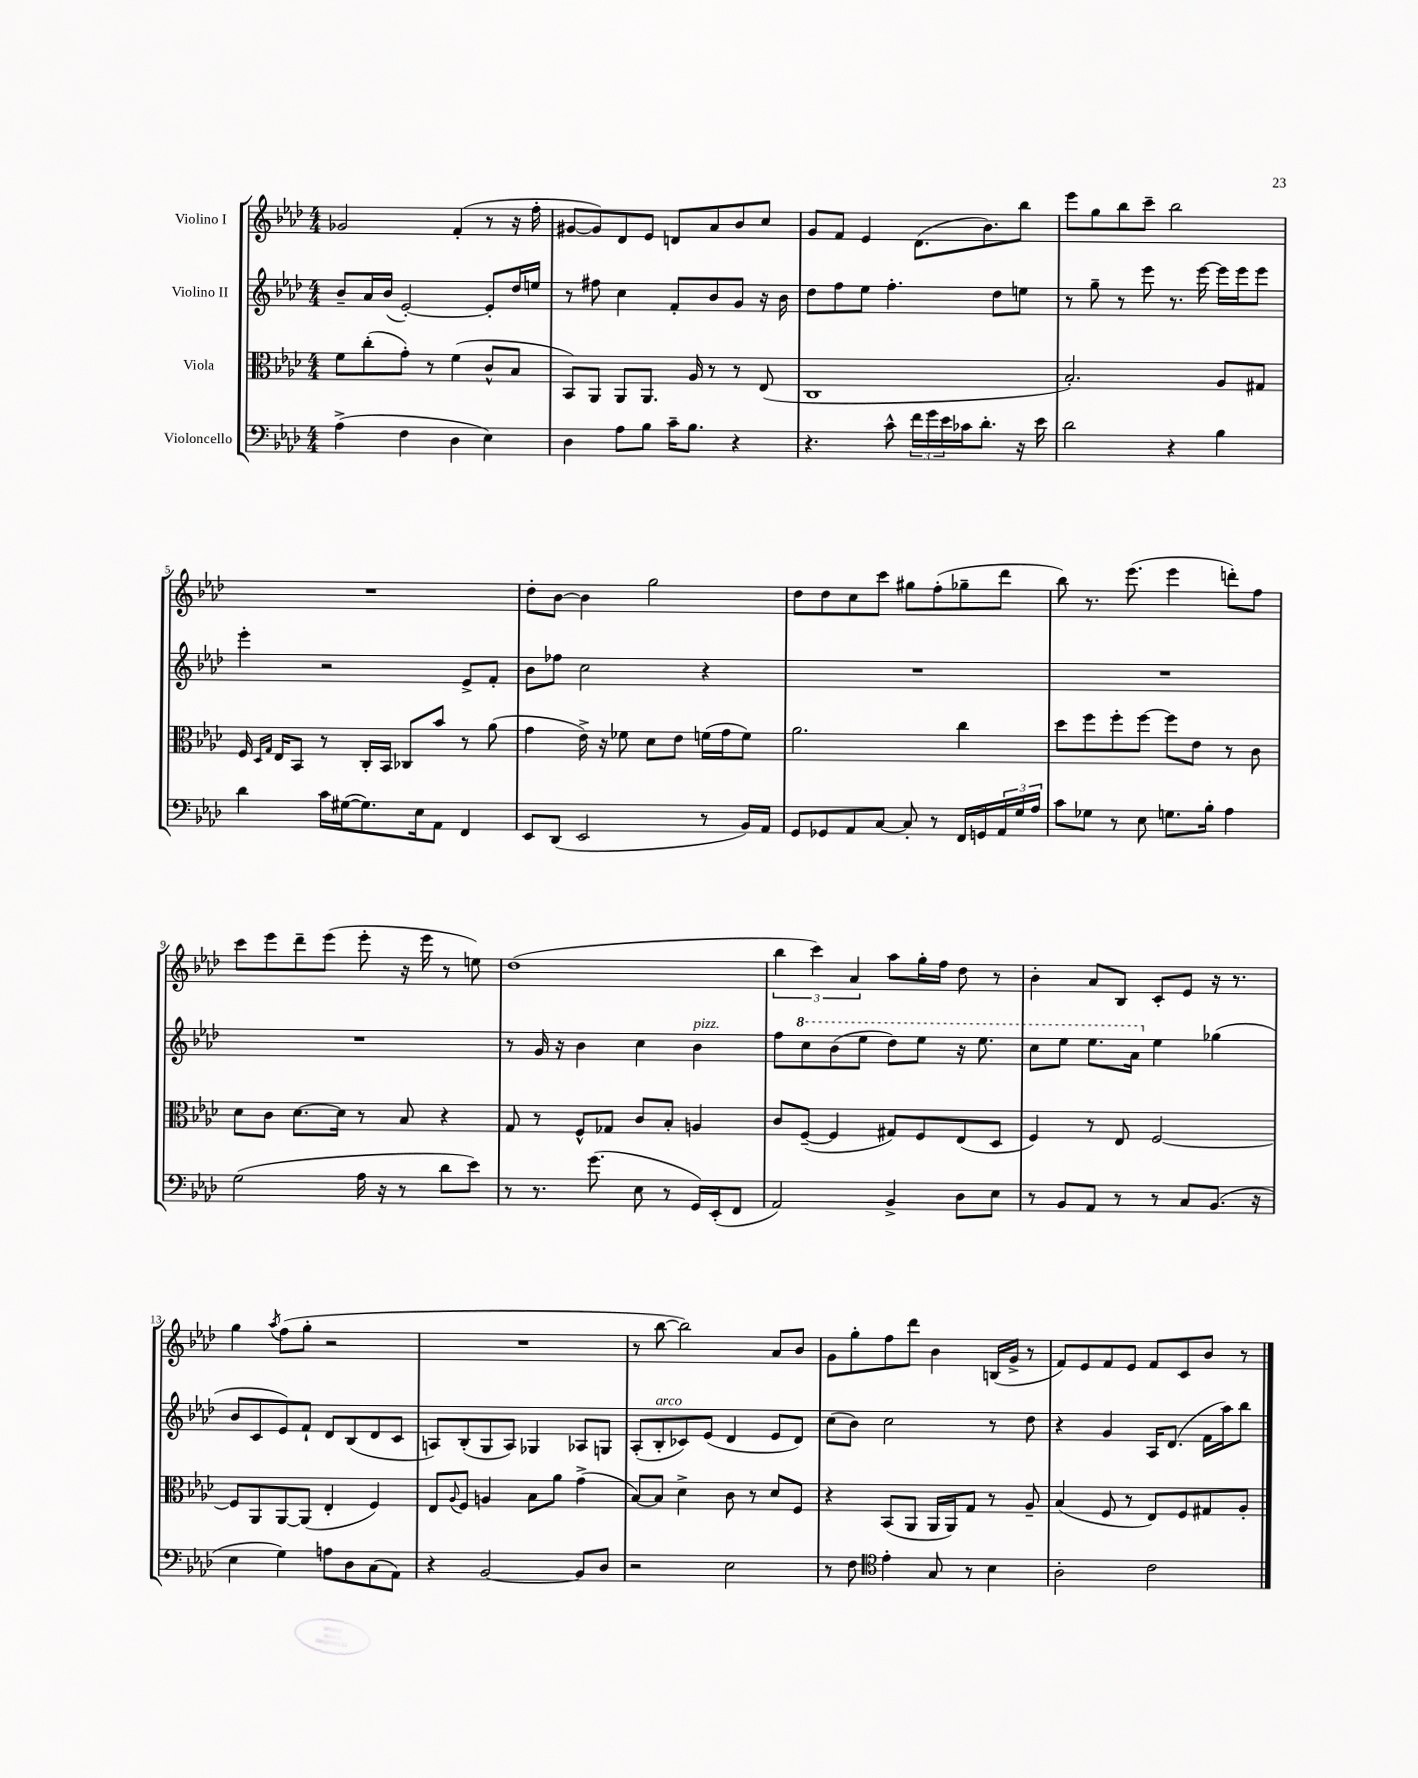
<<
\new StaffGroup <<
\new Staff = "s0" \with { instrumentName = "Violino I" } {
    \clef treble \key aes \major \numericTimeSignature \time 4/4
    ges'2 f'4-.( r8 r16 f''16-. |
    gis'8~ gis'8) des'8 ees'8 d'8 aes'8 bes'8 c''8 |
    g'8 f'8 ees'4 des'8.( bes'8.) bes''8 |
    ees'''8 g''8 bes''8 c'''8-- bes''2 |
    R1 |
    des''8-. bes'8~ bes'4 g''2 |
    des''8 des''8 c''8 c'''8 gis''8 f''8-.( ges''8-- des'''8 |
    bes''8) r8. ees'''8.( ees'''4 d'''8-.) f''8 |
    c'''8 ees'''8 des'''8-- ees'''8( ees'''8-. r16 ees'''16 r8 e''8) |
    des''1( |
    \tuplet 3/2 { bes''4 c'''4) aes'4 } aes''8 g''16-. f''16 des''8 r8 |
    bes'4-. aes'8 bes8 c'8-. ees'8 r16 r8. |
    g''4 \acciaccatura { aes''8 } f''8( g''8-. r2 |
    R1 |
    r8 bes''8~ bes''2) aes'8 bes'8 |
    g'8 g''8-. f''8 des'''8 bes'4 b16( g'16-> r8 |
    f'8) ees'8 f'8 ees'8 f'8 c'8 bes'8 r8 \bar "|." |
}
\new Staff = "s1" \with { instrumentName = "Violino II" } {
    \clef treble \key aes \major \numericTimeSignature \time 4/4
    bes'8-- aes'16 bes'16( ees'2~-.) ees'8-. des''16 e''16 |
    r8 fis''8 c''4 f'8-. bes'8 g'8 r16 bes'16 |
    des''8 f''8 ees''8 f''4.-. des''8 e''8 |
    r8 g''8-- r8 ees'''8 r8. ees'''16~ ees'''16 ees'''16 ees'''8 |
    ees'''4-. r2 ees'8-> f'8-. |
    bes'8 fes''8 c''2 r4 |
    R1 |
    R1 |
    R1 |
    r8 g'16 r16 bes'4 c''4 bes'4^\markup { \italic "pizz." } |
    f''8 \ottava #1 c'''8 bes''8( ees'''8 des'''8) ees'''8 r16 ees'''8. |
    c'''8 ees'''8 ees'''8. aes''16 \ottava #0 ees''4 ges''4( |
    bes'8 c'8 ees'8) f'8-! des'8 bes8( des'8 c'8 |
    a8) bes8-.( g8 a8) ges4 aes8 g8 |
    aes8-.( bes8-.^\markup { \italic "arco" } ces'8) ees'8( des'4 ees'8 des'8) |
    c''8( bes'8) c''2 r8 des''8 |
    r4 g'4 aes16 des'8.( f'16 aes''16) bes''8 \bar "|." |
}
\new Staff = "s2" \with { instrumentName = "Viola" } {
    \clef alto \key aes \major \numericTimeSignature \time 4/4
    f'8 c''8-.( g'8-.) r8 f'4( c'8-^ bes8 |
    bes,8) aes,8 aes,8 aes,8. aes16 r8 r8 ees8( |
    c1 |
    bes2.-.) aes8 gis8 |
    f16 \grace { des16 g16 } ees16 bes,8 r8 c16-. bes,16 ces8 bes'8 r8 aes'8( |
    g'4 ees'16->) r16 fes'8 des'8 ees'8 f'16( g'16 f'8) |
    aes'2. c''4 |
    des''8 f''8 f''8-. f''8~ f''8 ees'8 r8 c'8 |
    des'8 c'8 des'8.~ des'16 r8 bes8 r4 |
    g8 r8 f8-^ ges8 c'8 bes8-. a4 |
    c'8 f8~--( f4 gis8) f8 ees8( des8 |
    f4) r8 ees8 f2~ |
    f8 aes,8 aes,8~ aes,8( ees4-. f4) |
    ees8 \appoggiatura { aes8 } f8 a4 bes8 aes'8 g'4->( |
    bes8~) bes8 des'4-> c'8 r8 des'8 f8 |
    r4 bes,8( aes,8 aes,16 aes,16) g8 r8 aes8-- |
    bes4( f8 r8 ees8) f8 gis8 aes8-. \bar "|." |
}
\new Staff = "s3" \with { instrumentName = "Violoncello" } {
    \clef bass \key aes \major \numericTimeSignature \time 4/4
    aes4->( f4 des4 ees4) |
    des4 aes8 bes8 c'16-- bes8. r4 |
    r4. c'8-^ \tuplet 3/2 { f'16 g'16 ees'16 } ces'16 des'8.-. r16 ees'16 |
    des'2 r4 bes4 |
    des'4 c'16 gis16~( gis8.) ees16 aes,8 f,4 |
    ees,8 des,8( ees,2 r8 bes,16) aes,16 |
    g,8 ges,8 aes,8 c8~ c8-. r8 f,16 g,16 \tuplet 3/2 { aes,16 g16 aes16 } |
    c'8 ges8 r8 ees8 g8. bes16-. aes4 |
    g2( aes16 r16 r8 des'8 ees'8) |
    r8 r8. g'8.( ees8 r8 g,16) ees,16-.( f,8 |
    aes,2) bes,4-> des8 ees8 |
    r8 bes,8 aes,8 r8 r8 c8 bes,8.( r16 |
    ees4 g4) a8 des8 c8( aes,8) |
    r4 bes,2~ bes,8 des8 |
    r2 ees2 |
    r8 f8 \clef tenor ees'4-. g8 r8 bes4 |
    aes2-. c'2 \bar "|." |
}
>>
>>
